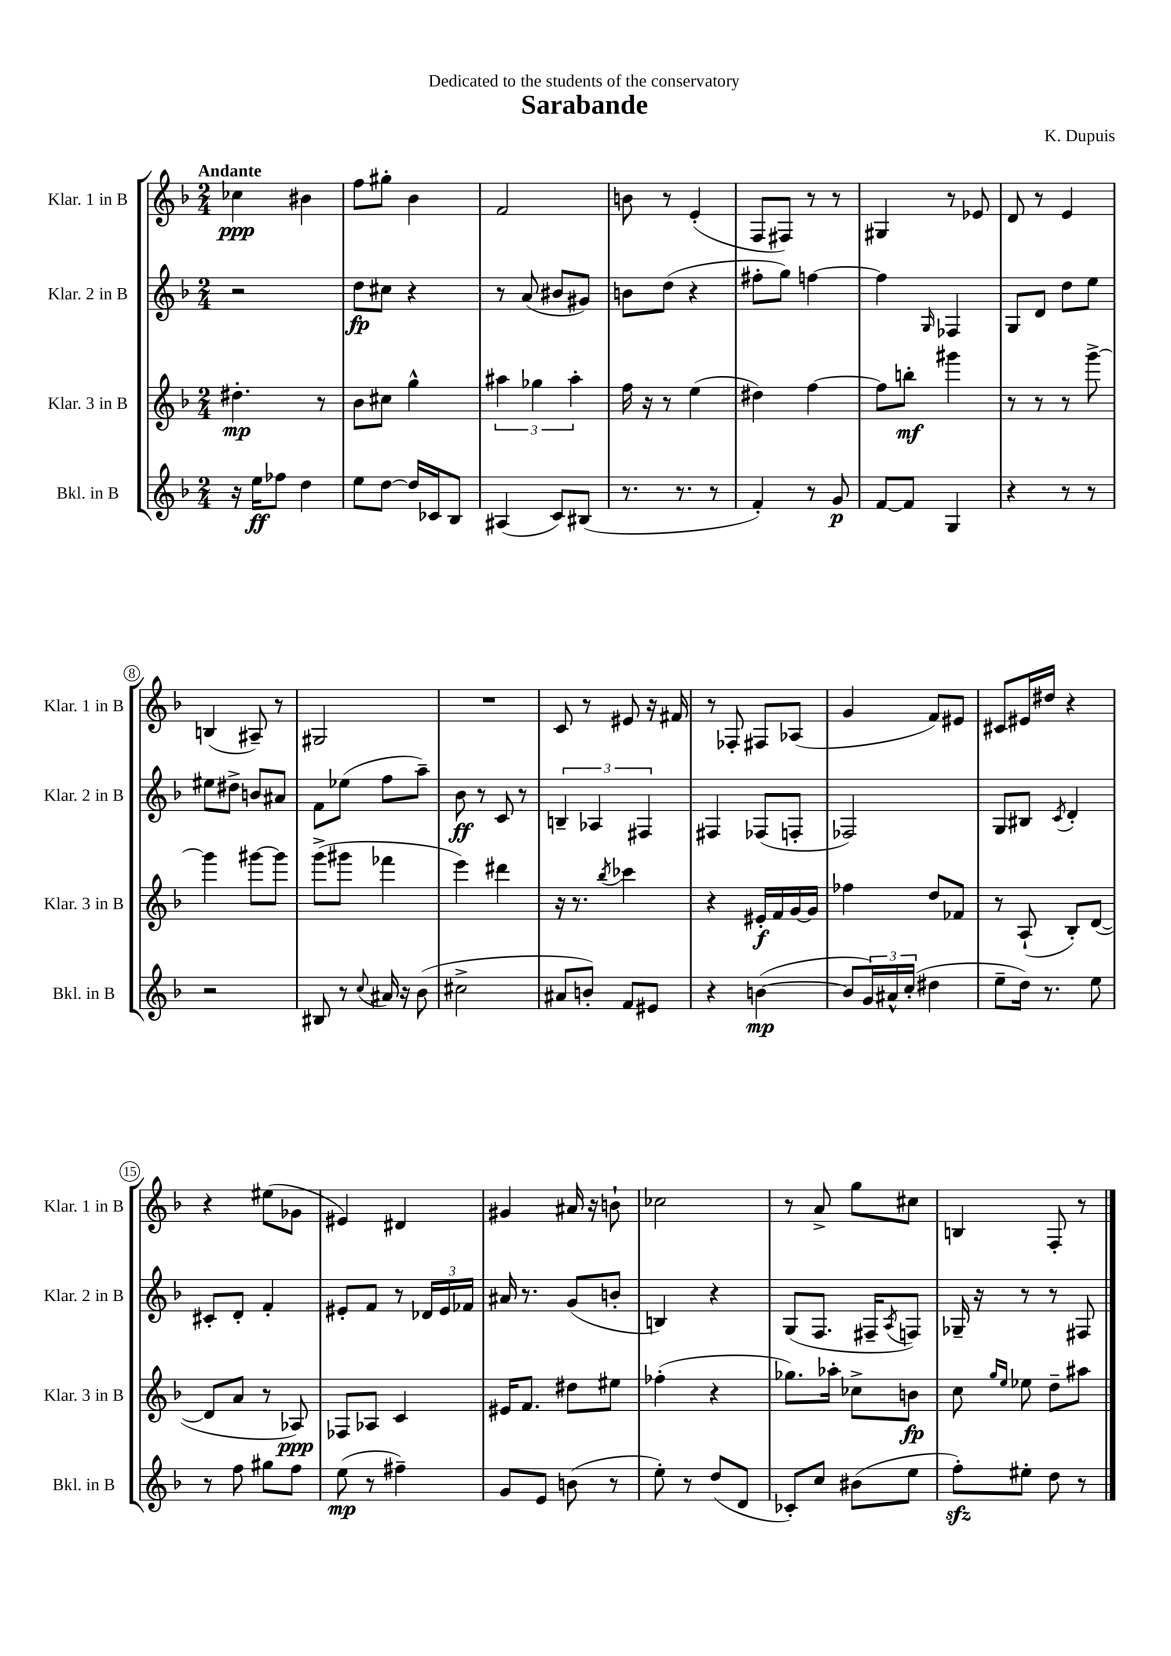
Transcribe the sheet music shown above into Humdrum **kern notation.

**kern	**dynam	**kern	**dynam	**kern	**dynam	**kern	**dynam
*part4	*part4	*part3	*part3	*part2	*part2	*part1	*part1
*staff4	*staff4	*staff3	*staff3	*staff2	*staff2	*staff1	*staff1
*I"Bkl. in B	*	*I"Klar. 3 in B	*	*I"Klar. 2 in B	*	*I"Klar. 1 in B	*
*I'Bkl. in B	*	*I'Klar. 3 in B	*	*I'Klar. 2 in B	*	*I'Klar. 1 in B	*
*clefG2	*	*clefG2	*	*clefG2	*	*clefG2	*
*k[b-]	*	*k[b-]	*	*k[b-]	*	*k[b-]	*
*M2/4	*	*M2/4	*	*M2/4	*	*M2/4	*
=1	=1	=1	=1	=1	=1	=1	=1
!	!	!	!	!	!	!LO:TX:a:B:t=Andante	!
16r	.	4.dd#X'\	mp	2r	.	4cc-X\	ppp
16ee\KL	ff	.	.	.	.	.	.
8ff-X\J	.	.	.	.	.	.	.
4dd\	.	.	.	.	.	4b#X\	.
.	.	8r	.	.	.	.	.
=2	=2	=2	=2	=2	=2	=2	=2
8ee\L	.	8b-\L	.	8dd\L	fp	8ff\L	.
[8dd\J	.	8cc#X\J	.	8cc#X\J	.	8gg#X'\J	.
16dd/LL]	.	4gg^^\	.	4r	.	4b-\	.
16c-X/J	.	.	.	.	.	.	.
8B-/J	.	.	.	.	.	.	.
=3	=3	=3	=3	=3	=3	=3	=3
(4A#X/	.	6aa#X\	.	8r	.	2f/	.
.	.	.	.	(8a/	.	.	.
.	.	6gg-X\	.	.	.	.	.
8c/L)	.	.	.	8b#X/L	.	.	.
.	.	6aa#'\	.	.	.	.	.
(8B#X/J	.	.	.	8g#X/J)	.	.	.
=4	=4	=4	=4	=4	=4	=4	=4
8.r	.	16ff\	.	8bn\L	.	8bn\	.
.	.	16r	.	.	.	.	.
.	.	8r	.	(8dd\J	.	8r	.
8.r	.	.	.	.	.	.	.
.	.	(4ee\	.	4r	.	(4e'/	.
8r	.	.	.	.	.	.	.
=5	=5	=5	=5	=5	=5	=5	=5
4f'/)	.	4dd#X\)	.	8ff#X'\L	.	8F/L	.
.	.	.	.	8gg\J)	.	8F#X/J)	.
8r	.	[4ff\	.	[4ffn\	.	8r	.
8g/	p	.	.	.	.	8r	.
=6	=6	=6	=6	=6	=6	=6	=6
[8f/L	.	8ff\L]	.	4ff\]	.	4G#X/	.
8f/J]	.	8bbn'\J	mf	.	.	.	.
.	.	.	.	16qqG/	.	.	.
4G/	.	4ggg#X\	.	4F-X/	.	8r	.
.	.	.	.	.	.	8e-X/	.
=7	=7	=7	=7	=7	=7	=7	=7
4r	.	8r	.	8G/L	.	8d/	.
.	.	8r	.	8d/J	.	8r	.
8r	.	8r	.	8dd\L	.	4e/	.
8r	.	[8ggg^\	.	8ee\J	.	.	.
!!LO:LB:g=z
=8	=8	=8	=8	=8	=8	=8	=8
2r	.	4ggg\]	.	8ee#X\L	.	(4Bn/	.
.	.	.	.	8dd#X^\J	.	.	.
.	.	[8ggg#X\L	.	8bn/L	.	8A#X~/)	.
.	.	8ggg#\J]	.	8a#X/J	.	8r	.
=9	=9	=9	=9	=9	=9	=9	=9
8B#X/	.	(8ggg^\L	.	8f\L	.	2G#X/	.
8r	.	8ggg#X\J	.	(8ee-X\J	.	.	.
8qqcc/	.	.	.	.	.	.	.
16a#X/	.	4fff-X\	.	8ff\L	.	.	.
16r	.	.	.	.	.	.	.
(8b-\	.	.	.	8aa~\J)	.	.	.
=10	=10	=10	=10	=10	=10	=10	=10
2cc#X^\	.	4eee\)	.	8b-\	ff	2r	.
.	.	.	.	8r	.	.	.
.	.	4ddd#X\	.	8c/	.	.	.
.	.	.	.	8r	.	.	.
=11	=11	=11	=11	=11	=11	=11	=11
8a#X/L	.	16r	.	6Bn~/	.	8c/	.
.	.	8.r	.	.	.	.	.
8bn'/J)	.	.	.	.	.	8r	.
.	.	.	.	6A-X/	.	.	.
.	.	8qbb-/	.	.	.	.	.
8f/L	.	4ccc-X\	.	.	.	8e#X/	.
.	.	.	.	6F#X/	.	.	.
8e#X/J	.	.	.	.	.	16r	.
.	.	.	.	.	.	16f#X/	.
=12	=12	=12	=12	=12	=12	=12	=12
4r	.	4r	.	4F#X/	.	8r	.
.	.	.	.	.	.	8F-X'/	.
([4bn\	mp	16e#X'/LL	f	(8F-X/L	.	8F#X/L	.
.	.	16f/	.	.	.	.	.
.	.	[16g/	.	8Fn'/J	.	(8A-X/J	.
.	.	16g/JJ]	.	.	.	.	.
=13	=13	=13	=13	=13	=13	=13	=13
8b/L]	.	4ff-X\	.	2F-X/)	.	4g/	.
24g/L)	.	.	.	.	.	.	.
24a#X^^/	.	.	.	.	.	.	.
(24cc'/JJ	.	.	.	.	.	.	.
4dd#X\	.	8dd/L	.	.	.	8f/L)	.
.	.	8f-X/J	.	.	.	8e#X/J	.
=14	=14	=14	=14	=14	=14	=14	=14
8ee~\L	.	8r	.	8G/L	.	8c#X/L	.
16dd\Jk)	.	(8A`/	.	8B#X/J	.	16e#X/L	.
8.r	.	.	.	.	.	16dd#X/JJ	.
.	.	.	.	8qc/	.	.	.
.	.	8B-'/L)	.	4d'/	.	4r	.
8ee\	.	([8d/J	.	.	.	.	.
!!LO:LB:g=z
=15	=15	=15	=15	=15	=15	=15	=15
8r	.	8d/L]	.	8c#X'/L	.	4r	.
8ff\	.	8a/J	.	8d'/J	.	.	.
8gg#X\L	.	8r	.	4f'/	.	(8ee#X\L	.
8ff\J	.	8A-X/)	ppp	.	.	8g-X\J	.
=16	=16	=16	=16	=16	=16	=16	=16
(8ee\	mp	8F-X/L	.	8e#X'/L	.	4e#X/)	.
8r	.	8A-X/J	.	8f/J	.	.	.
4ff#X~\)	.	4c/	.	8r	.	4d#X/	.
.	.	.	.	24d-X/LL	.	.	.
.	.	.	.	24e#/	.	.	.
.	.	.	.	24f-X/JJ	.	.	.
=17	=17	=17	=17	=17	=17	=17	=17
8g/L	.	16e#X/KL	.	16a#X/	.	4g#X/	.
.	.	8.f/J	.	8.r	.	.	.
8e/J	.	.	.	.	.	.	.
(8bn\	.	8dd#X\L	.	(8g/L	.	16a#X/	.
.	.	.	.	.	.	16r	.
8r	.	8ee#X\J	.	8bn'/J	.	8bn`\	.
=18	=18	=18	=18	=18	=18	=18	=18
8ee'\)	.	(4ff-X'\	.	4Bn/)	.	2cc-X\	.
8r	.	.	.	.	.	.	.
(8dd/L	.	4r	.	4r	.	.	.
8d/J	.	.	.	.	.	.	.
=19	=19	=19	=19	=19	=19	=19	=19
8c-X'/L)	.	8.gg-X\L)	.	(8G/L	.	8r	.
8cc/J	.	.	.	8.F/J	.	8a^/	.
.	.	16aa-X'\Jk	.	.	.	.	.
(8b#X\L	.	8cc-X^\L	.	.	.	8gg\L	.
.	.	.	.	16F#X~/KL	.	.	.
.	.	.	.	8qA/	.	.	.
8ee\J	.	8bn\J	fp	8Fn/J)	.	8cc#X\J	.
=20	=20	=20	=20	=20	=20	=20	=20
8ffzz'\L)	.	8cc\	.	16G-X~/	.	4Bn/	.
.	.	.	.	16r	.	.	.
.	.	16qqgg/LL	.	.	.	.	.
.	.	16qqee/JJ	.	.	.	.	.
8ee#X'\J	.	8ee-X\	.	8r	.	.	.
8dd\	.	8dd~\L	.	8r	.	8F'/	.
8r	.	8aa#X\J	.	8F#X/	.	8r	.
==	==	==	==	==	==	==	==
*-	*-	*-	*-	*-	*-	*-	*-
